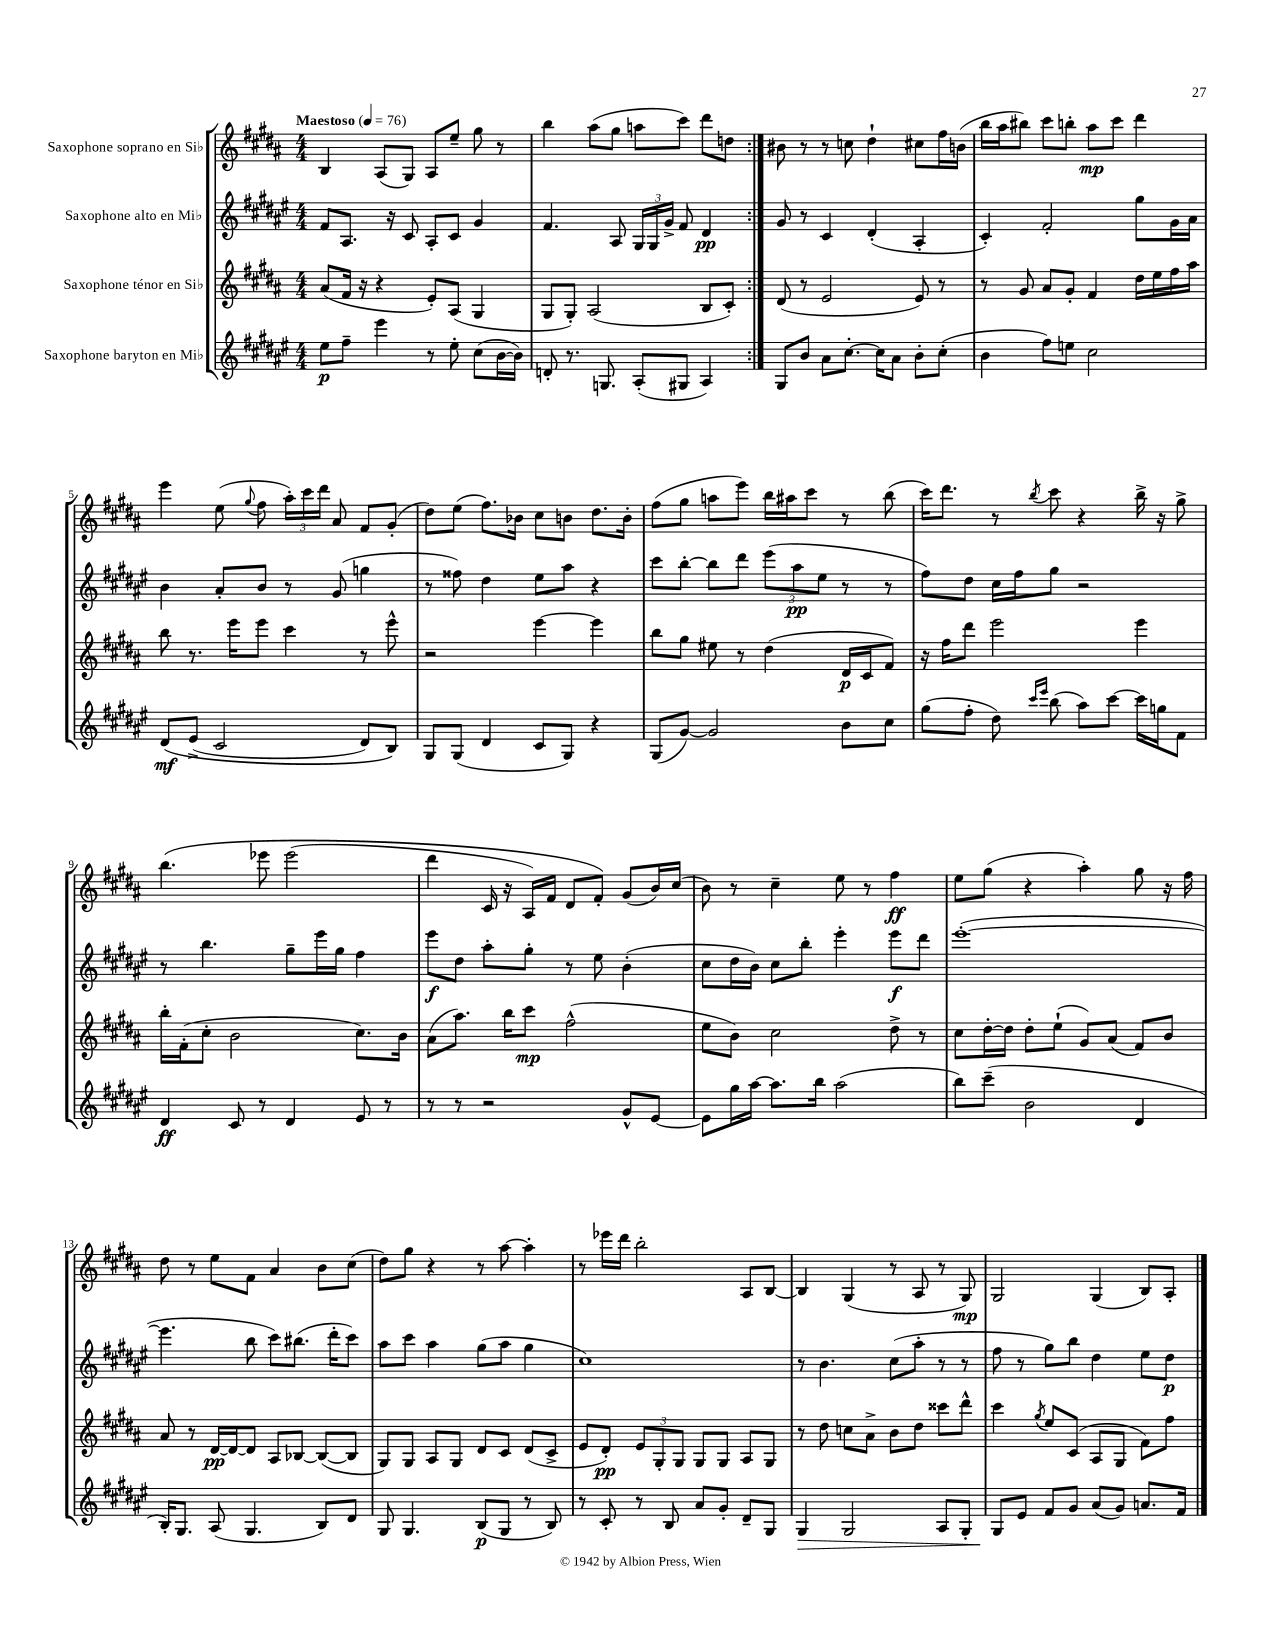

**kern	**kern	**kern	**kern
*staff4	*staff3	*staff2	*staff1
*clefG2	*clefG2	*clefG2	*clefG2
*k[f#c#g#d#a#e#]	*k[f#c#g#d#a#]	*k[f#c#g#d#a#e#]	*k[f#c#g#d#a#]
*M4/4	*M4/4	*M4/4	*M4/4
*MM76	*MM76	*MM76	*MM76
8ee#	(8a#	8f#	4B
8ff#~	16f#	8.A#	.
.	16r	.	.
4eee#	4r	.	(8A#
.	.	16r	.
.	.	8c#	8G#)
8r	8e')	8A#'	8A#
8ee#'	(8A#	8c#	8ee~
(8cc#	4G#	4g#	8gg#
[16b	.	.	8r
16b])	.	.	.
=	=	=	=
8d'	8G#	4.f#	4bb
8.r	8G#')	.	.
.	(2A#	.	(8aa#
8.G	.	.	.
.	.	8A#	8gg#
(8A#'	.	24G#	8aa
.	.	24G#	.
.	.	24g#^	.
8G#	.	8f#	8ccc#)
4A#)	8B	4d#	8ddd#
.	8c#')	.	8dd
=:|!	=:|!	=:|!	=:|!
8G#	(8d#	8g#	8b#
8b	8r	8r	8r
8a#	2e	4c#	8r
[8.cc#'	.	.	8cc
.	.	(4d#'	4dd#`
16cc#]	.	.	.
8a#	.	.	.
8b'	8e)	4A#'	8cc#
(8cc#'	8r	.	16ff#
.	.	.	(16b
=	=	=	=
4b	8r	4c#')	16bb
.	.	.	16aa#
.	8g#	.	8bb#)
8ff#)	8a#	2f#'	8ccc#
8ee	8g#'	.	8bb'
2cc#	4f#	.	8aa#
.	.	.	8ccc#
.	16dd#	8gg#	4ddd#
.	16ee	.	.
.	16ff#	16g#	.
.	16aa#	16a#	.
=	=	=	=
&(8d#	8bb	4b	4eee
(8e#^	8.r	.	.
2c#	.	8a#'	(8ee
.	16eee	.	.
.	.	.	8qqgg#
.	8eee	8b	8ff#
.	4ccc#	8r	24aa#')
.	.	.	24ccc#
.	.	.	24ddd#
.	.	(8g#	8a#
8d#)	8r	4gg	8f#
8B&)	8eee^^	.	(8g#'
=	=	=	=
8G#	2r	8r	8dd#)
(8G#	.	8ff##)	(8ee
4d#	.	4dd#	8.ff#)
.	.	.	16b-
8c#	[4eee	8ee#	8cc#
8G#)	.	8aa#	8b
4r	4eee]	4r	8.dd#
.	.	.	16b'
=	=	=	=
(8G#	8bb	8ccc#	(8ff#
[8g#)	8gg#	[8bb'	8gg#
2g#]	8ee#	8bb]	8aa
.	8r	8ddd#	8eee)
.	(4dd#	(12eee#	16bb
.	.	.	16aa#
.	.	12aa#	.
.	.	.	8ccc#
.	.	12ee#	.
8b	16d#	8r	8r
.	16c#	.	.
8cc#	8f#)	8r	(8bb
=	=	=	=
(8gg#	16r	8ff#)	16ccc#)
.	16ff#	.	8.ddd#
8ff#'	8ddd#	8dd#	.
8dd#)	2eee	16cc#	8r
.	.	16ff#	.
16qqccc#	.	.	.
16qqeee#	.	.	8qbb
(8bb	.	8gg#	8ccc#
8aa#)	.	2r	4r
[8ccc#	.	.	.
16ccc#]	4eee	.	16bb^
16gg	.	.	16r
8f#	.	.	8gg#^
=	=	=	=
4d#	16bb'	8r	&(4.bb
.	(16f#'	.	.
.	8cc#'	4.bb	.
8c#	2b	.	.
8r	.	.	8eee-
4d#	.	8gg#~	(2eee-
.	.	16eee#	.
.	.	16gg#	.
8e#	8.cc#)	4ff#	.
8r	.	.	.
.	16b	.	.
=	=	=	=
8r	(8a#	8eee#	4ddd#
8r	8.aa#)	8dd#	.
2r	.	8aa#'	16c#
.	16bb	.	16r
.	8ccc#	8gg#'	16A#)
.	.	.	16f#
.	(2ff#^^	8r	8d#
.	.	8ee#	8f#'&)
8g#^^	.	(4b'	(8g#
[8e#	.	.	16b)
.	.	.	(16cc#
=	=	=	=
8e#]	8ee	8cc#	8b)
16gg#	8b)	16dd#	8r
[16aa#	.	16b)	.
8.aa#]	2cc#	8cc#	4cc#~
.	.	8bb'	.
16bb	.	.	.
(2aa#	.	4eee#'	8ee
.	.	.	8r
.	8dd#^	8eee#	4ff#
.	8r	8ddd#	.
=	=	=	=
8bb)	8cc#	([1eee#'	8ee
(8ccc#~	[16dd#'	.	(8gg#
.	16dd#]	.	.
2b	8dd#'	.	4r
.	(8ee`	.	.
.	8g#)	.	4aa#')
.	(8a#	.	.
4d#	8f#)	.	8gg#
.	8b	.	16r
.	.	.	16ff#
=	=	=	=
16B')	8a#	4.eee#]	8dd#
8.G#	.	.	.
.	8r	.	8r
(8A#	[16d#	.	8ee
.	16d#_	.	.
4.G#	8d#]	8bb	8f#
.	8A#	8ccc#)	4a#
.	[8B-	(8.bb#	.
8B)	(8B-_	.	8b
.	.	16ddd#'	.
8d#	8B-]	8ccc#)	(8cc#
=	=	=	=
8G#	8G#)	8aa#	8dd#)
4.G#	8G#	8ccc#	8gg#
.	8A#	4aa#	4r
.	8G#	.	.
(8B	8d#	(8gg#	8r
8G#	8c#	8aa#	[8aa#
8r	(8d#	4gg#	4aa#']
8B)	8c#^	.	.
=	=	=	=
8r	8e	1cc#)	8r
8c#'	8d#')	.	16eee-
.	.	.	16ddd#
8r	12e	.	2bb'
.	12G#'	.	.
8B	.	.	.
.	12G#	.	.
8a#	8G#	.	.
8g#'	8G#	.	.
8d#~	8A#	.	8A#
8G#	8G#	.	[8B
=	=	=	=
4G#	8r	8r	4B]
.	8dd#	4.b	.
2G#	8cc	.	(4G#
.	8a#^	.	.
.	8b	(8cc#	8r
.	8dd#	8aa#'	8A#
8A#	8ccc##	8r	8r
8G#'	8ddd#^^	8r	8G#)
=	=	=	=
8G#	4ccc#	8ff#	2G#
8e#	.	8r	.
.	8qgg#	.	.
8f#	8ee	8gg#)	.
8g#	(8c#	8bb	.
(8a#	8A#	4dd#	(4G#
8g#)	8G#	.	.
8.a	8f#)	8ee#	8B)
.	8ff#	8dd#	8A#'
16f#	.	.	.
==	==	==	==
*-	*-	*-	*-
